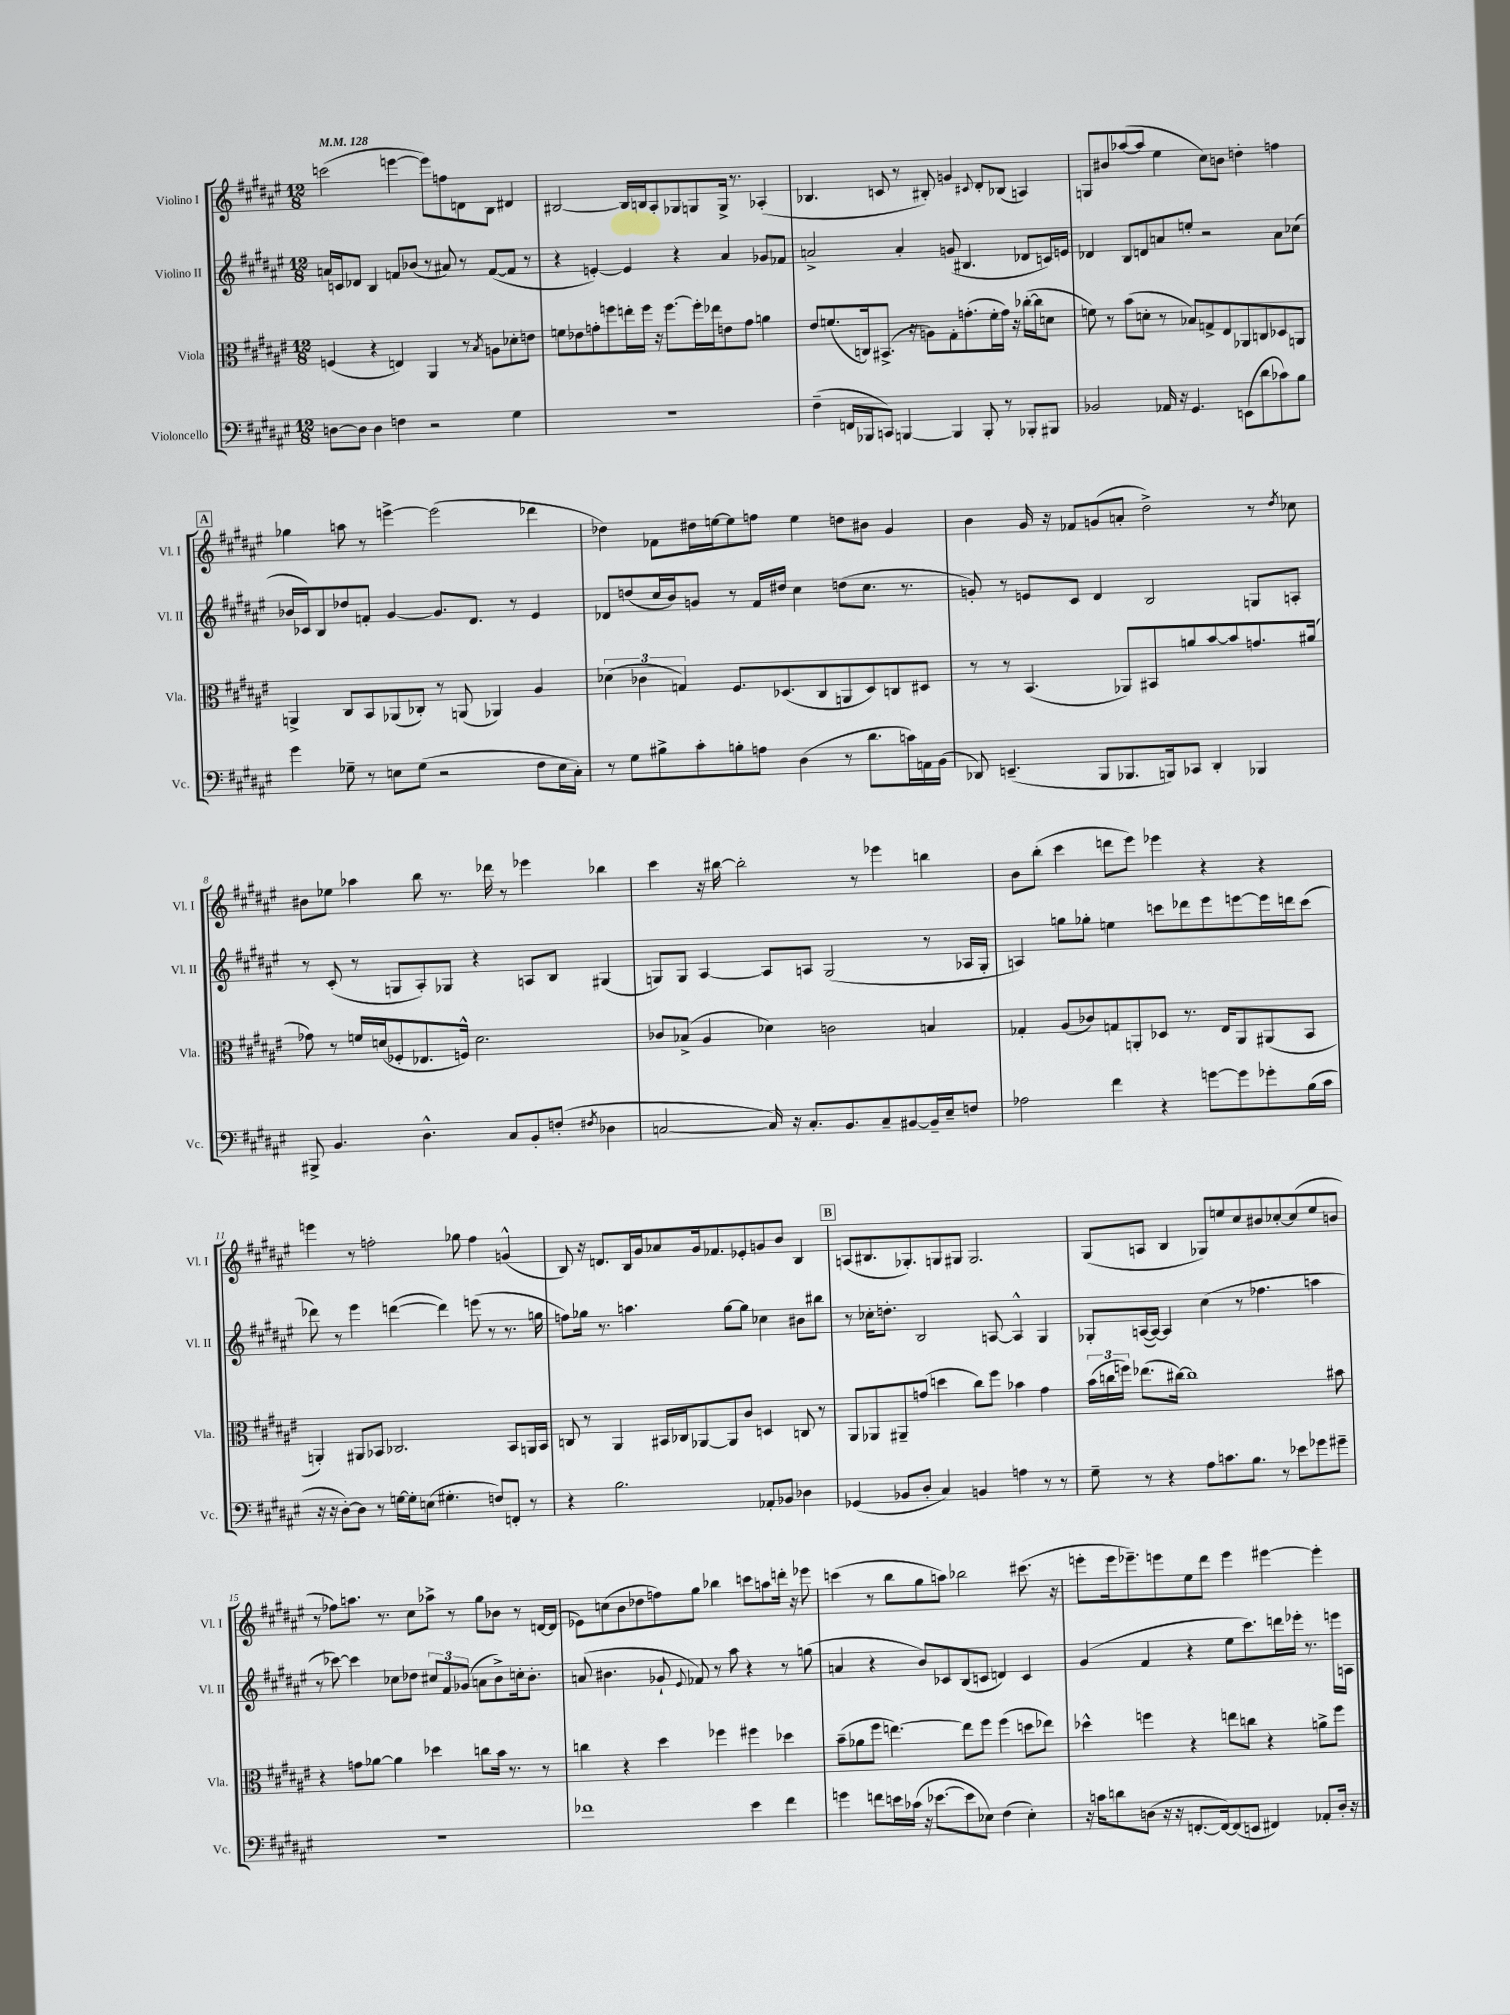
<<
\new StaffGroup <<
\new Staff = "s0" \with { instrumentName = "Violino I" shortInstrumentName = "Vl. I" } {
    \clef treble \key fis \major \numericTimeSignature \time 12/8 \tempo 4 = 128
    \autoBeamOff c'''2( e'''4~ e'''8[) f''8 d'8 b8] dis'4 |
    bis2~ bis16[ b16 ais8-. ges8 g8 g16]-> r8. aes4-.( |
    bes4. c'8 r8 bis8-.) g'4 \appoggiatura { cis'8 } dis'8[-. bes8]( a4) |
    g8[ bis'8 aes''8~( aes''8] eis''4 cis''8[) b'8] d''4-. f''4 |
    \mark \markup { \box "A" } ges''4 a''8 r8 e'''4~-> e'''2( des'''4 |
    des''4) fes'8[ dis''16 e''16~ e''8 f''8] e''4 d''8[ bis'8] gis'4 |
    b'4 gis'16 r16 fes'8[ g'8( a'8]-. dis''2->) r8 \acciaccatura { dis''8 } ces''8 |
    bis'8[ ees''8] aes''4 b''8 r8. des'''16 r8 ees'''4 bes''4 |
    cis'''4 r16 bis''16~ bis''2-. r8 ees'''4 b''4 |
    b'8[ b''8]-.( cis'''4 d'''8[ eis'''8]) ees'''4 r4 r4 |
    e'''4 r8 f''2-. ges''8 f''4 g'4-^( |
    b8) r16 d'8.[ b16 gis'16 aes'8 gis'16 fes'8. ees'8-. g'8 b'8] b4 |
    \mark \markup { \box "B" } a8[( bis8. ges8.-.) g8 gis8] gis2. |
    gis8[( a8] b4 ges8[) e''8 cis''8 bis'8 ces''8~-. ces''8( e''8 b'8] |
    r8 fes''8[) a''8.] r8. cis''8[ aes''8]-> r8 gis''8[ bes'8] r8 d'16[~ d'16]( |
    ees'8[) c''8( b'8 des''8 f''8) gis''8] bes''4 c'''8[ a''8 d'''16]-. r16 ees'''8 |
    c'''4( r8 b''8[ gis''8 a''8]) bes''2 cis'''8.( r16 |
    e'''8[-. e'''16 ees'''8.--) e'''8 eis''8 dis'''8] e'''4 eis'''4~ eis'''4-. \bar "|." |
}
\new Staff = "s1" \with { instrumentName = "Violino II" shortInstrumentName = "Vl. II" } {
    \clef treble \key fis \major \numericTimeSignature \time 12/8
    \autoBeamOff a'16[ c'16 des'8] b4 f'8[ bes'8]( r8 ais'8) r8 f'8[~( f'8] r8 |
    r4 e'4~-.) e'4 r4 ais'4 ges'8[ fes'8] |
    a'2-> a'4-. g'8( bis4. des'8[ c'16) e'16] |
    des'4 b8[ d'8 a'8 e''8]-. r2 a'8[ ces''8]( |
    \mark \markup { \box "A" } bes'16[ ces'16) b8 des''8 f'8]-. gis'4~ gis'8.[ dis'8.] r8 eis'4 |
    des'8[ d''8( cis''16 b'16) g'8] r8 fis'16[ dis''16] cis''4 d''8[( cis''8.] r8. |
    g'8-.) r8 e'8[ cis'8] dis'4 b2 g8[ a8]-. |
    r8 cis'8-.( r8 g8[ ais8-.) ges8] r4 a8[ b8] gis4( |
    g8[) g8] ais4~ ais8[ a8] g2( r8 aes16[ g16]-. |
    a4) g''8[ ges''8]-. e''4 c'''8[ des'''8 eis'''8 e'''8~ e'''16 d'''16 c'''8]( |
    des'''8) r8 eis'''4 d'''4~( d'''4) e'''8( r8 r8. g''16 |
    f''8[) ges''16] r8. a''4. ges''8[~ ges''8] ces''4 bis'8[ bis''8] |
    \mark \markup { \box "B" } r8 ces''16[-. d''8.]-. b2 a8~ a4-^ gis4 |
    ges8[-. a16~( a16]~) a4 cis''4( r8 fes''4. a''4 |
    r8 ces'''8~) ces'''4 ces''8[ des''8] \tuplet 3/2 { cis''8[ fis'8 ges'8]( } a'8[ b'8->) c''16-. b'8.]-. |
    a'8( bis'4. ges'8-! \appoggiatura { eis'8 } fes'8) r8 ais''8 r4 r8 g''8( |
    a'4 r4 b'8[) ces'8 b8( c'8] d'4) c'4 |
    gis'4( fis'4 r4 eis''8[ cis'''8.) d'''16 ees'''16]-. r8. e'''16[ a16] \bar "|." |
}
\new Staff = "s2" \with { instrumentName = "Viola" shortInstrumentName = "Vla." } {
    \clef alto \key fis \major \numericTimeSignature \time 12/8
    \autoBeamOff f4( r4 e4) ais,4 r8 \acciaccatura { b8 } a8[ des'8-. e'8] |
    f'8[ ees'8 g'8-. f''8 e''16-. f''16] r16 f''8.[~ f''16-. ees''16 e'8 g'8] a'4 |
    eis'8[ f'8.( c16) bis,8.]->( r16 a8[) gis8-. g'8.-.( f'16-. g'16]) r16 ces''16[~-.( ces''16 d'8] |
    f'8) r8 b'8[( d'8]-. r8 bes8[) g8-> eis8 aes,8 c8 des8 a,8] |
    \mark \markup { \box "A" } a,4-> cis8[ b,8 aes,8( ces8]-.) r8 a,8( aes,4) ais4 |
    \tuplet 3/2 { des'4( ces'4 g4) } fis8.[ des8.( cis8 a,8 des8) c8 dis8] |
    r8 r8 b,4.( aes,8[) bis,8 a'8 b'8~ b'8 g'8. ais'16]( |
    ges'8) r8 f'16[ d'16( fes8-. ees8. f16]-^) d'2. |
    ces'8[ bes8]->( ais4 des'4) c'2 b4 |
    ges4-. ais8[( ces'8) g8 a,8-. des8] r8. eis16[ a,8 ais,8( b,8] |
    a,4-.) ais,8[ bes,8] ces2. bes,8[ a,16 bes,16] |
    c8 r8 ais,4 bis,16[ ces16 aes,8~ aes,8 cis'8] d4 c8 r8 |
    \mark \markup { \box "B" } ais,8[ aes,8 ais,8-- g'8]( d''4 cis''8[) fis''8] bes'4 g'4 |
    \tuplet 3/2 { b'16[( c''16 f''16]) } ees''8.[( cis''16]~) cis''1 bis'8 |
    r4 g'8[ aes'8]~ aes'4 des''4 c''8[ b'16] r8. r8 |
    c''4 r4 dis''4 fes''4 fis''4 des''4 |
    b'8[--( aes'8 fis''8] e''4.~) e''8[ fis''8] fis''4( d''8[ ees''8]) |
    des''4-^ f''4 r4 e''8[ c''8] r4 a'8[-> f''8] \bar "|." |
}
\new Staff = "s3" \with { instrumentName = "Violoncello" shortInstrumentName = "Vc." } {
    \clef bass \key fis \major \numericTimeSignature \time 12/8
    \autoBeamOff d8[~ d8] d4 f4 r2 gis4 |
    R1. |
    fis4--( f,16[ bes,,16 c,8]) b,,4~ b,,4 b,,8-. r8 bes,,8[-. bis,,8] |
    bes,2 aes,16 r16 gis,4. e,8[( dis'8 ces'8) b8] |
    \mark \markup { \box "A" } gis'4 ges8-- r8 e8[ ges8]( r2 fis8[ e16 cis16]-.) |
    r8 gis8[ bis8-> cis'8-. b8-. a8] dis4( r8 dis'8.[ c'16) a,16 b,16]( |
    des,8) e,4.--( b,,8[ bes,,8. b,,16) ces,8] des,4-. bes,,4 |
    bis,,8-> b,4. dis4.-^ cis8[ b,8-. f8]-.( \acciaccatura { fis8 } des4 |
    c2~ c16) r16 c8.[-. b,8. c8-- bis,8~ bis,16-- eis16-- f8] |
    aes2 fis'4 r4 g'8[~ g'8 ges'8-. b16( cis'16] |
    r16 r16 dis8[~-.) dis8] r8 g16[~ g16-. e8]( gis4.-. f8[) f,8]-. r8 |
    r4 b2. aes,8[-. bes,8] des4 |
    \mark \markup { \box "B" } ges,4( bes,8[ dis8]-. cis4) b,4 a4 r8 r8 |
    gis8-- r8 r4 ais8[ c'8. b8.] r8 ees'8[ ges'8 gis'8]-- |
    R1. |
    fes'1 eis'4 fes'4 |
    g'4 f'8[ e'16 ces'16]( r16 ees'8.[~ ees'8 ees8]) fis4( ees4-.) |
    r16 c'16[ d'8 d8]( r16 r16 f,8.[~-. f,16~) f,8( e,8] fis,4) aes,8[-. d16]-. r16 \bar "|." |
}
>>
>>
